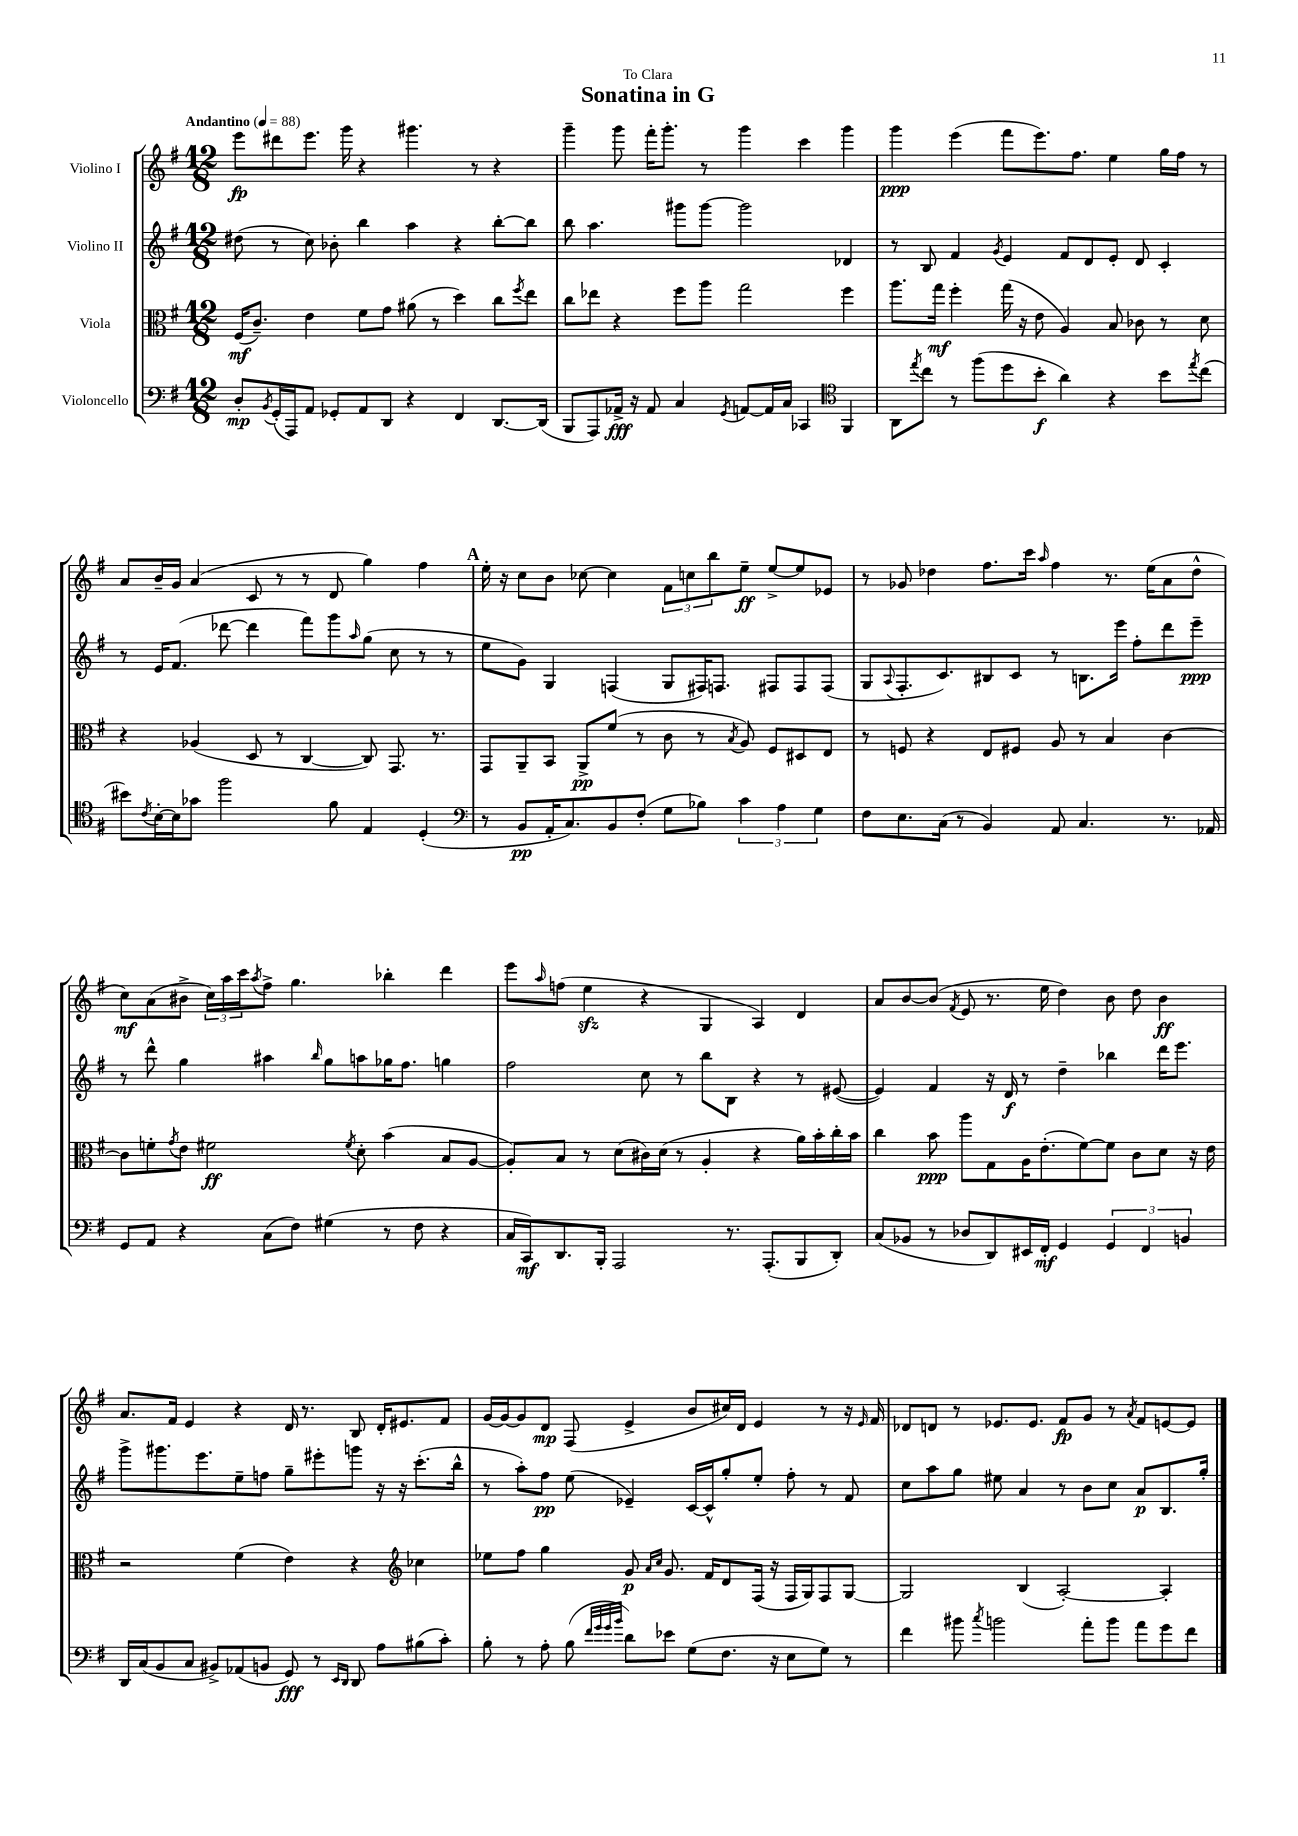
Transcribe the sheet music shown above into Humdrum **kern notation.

**kern	**dynam	**kern	**dynam	**kern	**dynam	**kern	**dynam
*part4	*part4	*part3	*part3	*part2	*part2	*part1	*part1
*staff4	*staff4	*staff3	*staff3	*staff2	*staff2	*staff1	*staff1
*I"Violoncello	*	*I"Viola	*	*I"Violino II	*	*I"Violino I	*
*clefF4	*	*clefC3	*	*clefG2	*	*clefG2	*
*k[f#]	*	*k[f#]	*	*k[f#]	*	*k[f#]	*
*M12/8	*	*M12/8	*	*M12/8	*	*M12/8	*
*MM88	*	*MM88	*	*MM88	*	*MM88	*
=1	=1	=1	=1	=1	=1	=1	=1
!	!	!	!	!	!	!LO:TX:a:B:t=Andantino	!
8D'/L	mp	(16F#/KL	mf	(8dd#X\	.	8eee\L	fp
.	.	8.c~/J)	.	.	.	.	.
8qBB/	.	.	.	.	.	.	.
(16GG'/L	.	.	.	8r	.	8ddd#X\	.
16AAA/J)	.	.	.	.	.	.	.
8AA/J	.	4e\	.	8cc\)	.	8.eee\J	.
8GG-X'/L	.	.	.	8b-X'\	.	.	.
.	.	.	.	.	.	16ggg\	.
8AA/	.	8f#\L	.	4bb\	.	4r	.
8DD/J	.	8g\J	.	.	.	.	.
4r	.	(8a#X\	.	4aa\	.	4.ggg#X\	.
.	.	8r	.	.	.	.	.
4FF#/	.	4dd\)	.	4r	.	.	.
.	.	.	.	.	.	8r	.
[8.DD/L	.	8cc\L	.	[8bb'\L	.	4r	.
.	.	8qff#/	.	.	.	.	.
.	.	8ee\J	.	8bb\J]	.	.	.
(16DD/Jk]	.	.	.	.	.	.	.
=2	=2	=2	=2	=2	=2	=2	=2
8BBB/L	.	8cc\L	.	8bb\	.	4ggg~\	.
8AAA/)	.	8ee-X\J	.	4.aa\	.	.	.
16AA-X^/Jk	fff	4r	.	.	.	8ggg\	.
16r	.	.	.	.	.	.	.
8AA-/	.	.	.	.	.	16fff#'\KL	.
.	.	.	.	.	.	8.ggg'\J	.
4C/	.	8ff#\L	.	8ggg#X\L	.	.	.
.	.	8aa\J	.	[8ggg#\J	.	8r	.
8qGG/	.	.	.	.	.	.	.
[8AAn/L	.	2gg\	.	2ggg#\]	.	4ggg\	.
16AA/L]	.	.	.	.	.	.	.
16C/JJ	.	.	.	.	.	.	.
4CC-X/	.	.	.	.	.	4ccc\	.
*clefC4	*	*	*	*	*	*	*
4FF#/	.	4ff#\	.	4d-X/	.	4ggg\	.
=3	=3	=3	=3	=3	=3	=3	=3
8AA\L	.	8.aa\L	.	8r	.	4ggg\	ppp
8qee/	.	.	.	.	.	.	.
8cc\J	.	.	.	8B/	.	.	.
.	.	16gg\Jk	mf	.	.	.	.
8r	.	4ff#'\	.	4f#/	.	(4eee\	.
(8ff#\L	.	.	.	.	.	.	.
.	.	.	.	8qg/	.	.	.
8dd\	.	(16gg\	.	4e/	.	8fff#\L	.
.	.	16r	.	.	.	.	.
8b'\J	f	8e\	.	.	.	8.eee\)	.
4a\)	.	4A/)	.	8f#/L	.	.	.
.	.	.	.	.	.	8.ff#\J	.
.	.	.	.	8d/	.	.	.
4r	.	8B/	.	8e'/J	.	4ee\	.
.	.	8c-X\	.	8d/	.	.	.
8b\L	.	8r	.	4c'/	.	16gg\LL	.
.	.	.	.	.	.	16ff#\JJ	.
8qee/	.	.	.	.	.	.	.
(8cc\J	.	8d\	.	.	.	8r	.
!!LO:LB:g=z
=4	=4	=4	=4	=4	=4	=4	=4
8b#X\L)	.	4r	.	8r	.	8a/L	.
8qc/	.	.	.	.	.	.	.
[16B'\L	.	.	.	16e/KL	.	16b~/L	.
16B\J]	.	.	.	(8.f#/J	.	16g/JJ	.
8g-X\J	.	(4A-X/	.	.	.	(4a/	.
2ff#\	.	.	.	[8ddd-X\	.	.	.
.	.	8D/	.	4ddd-\]	.	8c/	.
.	.	8r	.	.	.	8r	.
.	.	[4C/	.	8fff#\L)	.	8r	.
8f#\	.	.	.	8ggg\	.	8d/	.
.	.	.	.	16qqaa/	.	.	.
4E/	.	8C/])	.	(8gg\J	.	4gg\)	.
.	.	8.GG/	.	8cc\	.	.	.
(4D'/	.	.	.	8r	.	4ff#\	.
.	.	8.r	.	.	.	.	.
.	.	.	.	8r	.	.	.
!!LO:REH:place=s1:t=A
=5	=5	=5	=5	=5	=5	=5	=5
*clefF4	*	*	*	*	*	*	*
8r	.	8GG/L	.	8ee\L	.	16ee'\	.
.	.	.	.	.	.	16r	.
8BB/L	pp	8AA~/	.	8g\J)	.	8cc\L	.
16AA'/K	.	8BB/J	.	4G/	.	8b\J	.
8.C/)	.	.	.	.	.	.	.
.	.	8AA^/L	pp	.	.	[8cc-X\	.
8BB/	.	(8f#/J	.	(4Fn/	.	4cc-\]	.
(8F#'/J	.	8r	.	.	.	.	.
8G\L	.	8c\	.	8G/L	.	12f#\L	.
.	.	.	.	.	.	12ccn\	.
8B-X\J)	.	8r	.	16F#X/K)	.	.	.
.	.	.	.	.	.	12bb\	.
.	.	.	.	8.Fn/J	.	.	.
.	.	8qB/	.	.	.	.	.
6c\	.	8A/)	.	.	.	8ee~\J	ff
.	.	8F#/L	.	8F#X/L	.	[8ee^/L	.
6A\	.	.	.	.	.	.	.
.	.	8D#X/	.	8F#/	.	8ee/]	.
6G\	.	.	.	.	.	.	.
.	.	8E/J	.	(8F#/J	.	8e-X/J	.
=6	=6	=6	=6	=6	=6	=6	=6
8F#\L	.	8r	.	8G/L	.	8r	.
.	.	.	.	8qqA/	.	.	.
8.E\	.	8Fn/	.	8.F#'/	.	8g-X/	.
.	.	4r	.	.	.	4dd-X\	.
(16C\Jk	.	.	.	8.c/)	.	.	.
8r	.	.	.	.	.	.	.
4BB/)	.	8E/L	.	8B#X/	.	8.ff#\L	.
.	.	8F#X/J	.	8c/J	.	.	.
.	.	.	.	.	.	16ccc\Jk	.
.	.	.	.	.	.	16qqaa/	.
8AA/	.	8A/	.	8r	.	4ff#\	.
4.C/	.	8r	.	8.Bn\L	.	.	.
.	.	4B/	.	.	.	8.r	.
.	.	.	.	16eee\Jk	.	.	.
.	.	.	.	8ff#'\L	.	.	.
.	.	.	.	.	.	(16ee\KL	.
8.r	.	[4c\	.	8ddd\	.	8a\	.
.	.	.	.	8eee~\J	ppp	8dd-^^\J	.
16AA-X/	.	.	.	.	.	.	.
!!LO:LB:g=z
=7	=7	=7	=7	=7	=7	=7	=7
8GG/L	.	8c\L]	.	8r	.	8cc\L)	mf
8AA/J	.	8fn'\	.	8ddd^^\	.	(8a\	.
.	.	8qg/	.	.	.	.	.
4r	.	8e\J	.	4gg\	.	8b#X^\J	.
.	.	2f#X\	ff	.	.	24cc\LL)	.
.	.	.	.	.	.	24aa\	.
.	.	.	.	.	.	24ccc\J	.
.	.	.	.	.	.	8qaa/	.
(8C\L	.	.	.	4aa#X\	.	8ff#^\J	.
8F#\J)	.	.	.	.	.	4.gg\	.
.	.	.	.	16qqbb/	.	.	.
(4G#X\	.	.	.	8gg\L	.	.	.
.	.	8qf#/	.	.	.	.	.
.	.	8d'\	.	8aan\	.	.	.
8r	.	(4b\	.	16gg-X\K	.	4bb-X'\	.
.	.	.	.	8.ff#\J	.	.	.
8F#\	.	.	.	.	.	.	.
4r	.	8B/L	.	4ggn\	.	4ddd\	.
.	.	[8A/J	.	.	.	.	.
=8	=8	=8	=8	=8	=8	=8	=8
16C/LL	.	8A'/L])	.	2ff#\	.	8eee\L	.
16CC/J)	mf	.	.	.	.	.	.
.	.	.	.	.	.	16qqaa/	.
8.DD/	.	8B/J	.	.	.	(8ffn\J	.
.	.	8r	.	.	.	4eezz\	.
16BBB'/Jk	.	.	.	.	.	.	.
2AAA/	.	(8d\L	.	.	.	.	.
.	.	16c#X\L)	.	8cc\	.	4r	.
.	.	(16d\JJ	.	.	.	.	.
.	.	8r	.	8r	.	.	.
.	.	4A'/	.	8bb\L	.	4G/	.
8.r	.	.	.	8B\J	.	.	.
.	.	4r	.	4r	.	4A/)	.
(8.AAA'/L	.	.	.	.	.	.	.
8BBB/	.	16a\LL)	.	8r	.	4d/	.
.	.	16b'\	.	.	.	.	.
8DD'/J)	.	16cc'\	.	([8e#X/	.	.	.
.	.	16b\JJ	.	.	.	.	.
=9	=9	=9	=9	=9	=9	=9	=9
(8C/L	.	4cc\	.	4e#/])	.	8a/L	.
8BB-X/J	.	.	.	.	.	[8b/	.
8r	.	8b\	ppp	4f#/	.	(8b/J]	.
.	.	.	.	.	.	8qf#/	.
8D-X/L	.	8aa\L	.	.	.	8e/	.
8DD/)	.	8G\	.	16r	.	8.r	.
.	.	.	.	16d/	f	.	.
16EE#X/L	.	16A\K	.	8r	.	.	.
16FF#'/JJ	mf	(8.e'\	.	.	.	16ee\	.
4GG/	.	.	.	4dd~\	.	4dd\)	.
.	.	[8f#\)	.	.	.	.	.
6GG/	.	8f#\J]	.	4bb-X\	.	8b\	.
.	.	8c\L	.	.	.	8dd\	.
6FF#/	.	.	.	.	.	.	.
.	.	8d\J	.	16ddd\KL	.	4b\	ff
.	.	.	.	8.eee\J	.	.	.
6BBn/	.	.	.	.	.	.	.
.	.	16r	.	.	.	.	.
.	.	16e\	.	.	.	.	.
!!LO:LB:g=z
=10	=10	=10	=10	=10	=10	=10	=10
16DD/LL	.	2r	.	8ggg^\L	.	8.a/L	.
(16C/J	.	.	.	.	.	.	.
8BB/	.	.	.	8.ggg#X\	.	.	.
.	.	.	.	.	.	16f#/Jk	.
8C/J	.	.	.	.	.	4e/	.
.	.	.	.	8.eee\	.	.	.
8BB#X^/L)	.	.	.	.	.	.	.
(8AA-X/	.	(4f#\	.	8ee~\	.	4r	.
8BBn/J	.	.	.	8ffn\J	.	.	.
8GG/)	fff	4e\)	.	8gg~\L	.	16d/	.
.	.	.	.	.	.	8.r	.
8r	.	.	.	8eee#X'\	.	.	.
16qqEE/LL	.	.	.	.	.	.	.
16qqDD/JJ	.	.	.	.	.	.	.
8DD/	.	4r	.	8gggn\J	.	8B/	.
8A\L	.	.	.	16r	.	16d'/KL	.
.	.	.	.	16r	.	8.e#X/	.
*	*	*clefG2	*	*	*	*	*
(8B#X\	.	4cc-X\	.	(8.ccc'\L	.	.	.
8c'\J)	.	.	.	.	.	8f#/J	.
.	.	.	.	16bb^^\Jk	.	.	.
=11	=11	=11	=11	=11	=11	=11	=11
8B'\	.	8ee-X\L	.	8r	.	[16g/LL	.
.	.	.	.	.	.	16g/J_	.
8r	.	8ff#\J	.	8aa'\L)	.	8g/]	.
8A'\	.	4gg\	.	8ff#\J	pp	8d/J	mp
(8B\	.	.	.	(8ee\	.	(8F#/	.
32qqf#/LLL	.	.	.	.	.	.	.
32qqg/	.	.	.	.	.	.	.
32qqg/	.	.	.	.	.	.	.
32qqb/JJJ	.	.	.	.	.	.	.
8d\L)	.	8g/	p	4e-X~/)	.	4e^/	.
.	.	16qqa/LL	.	.	.	.	.
.	.	16qqcc/JJ	.	.	.	.	.
8e-X\J	.	8.g/	.	.	.	.	.
(8G\L	.	.	.	[16c/LL	.	8b/L	.
.	.	16f#/KL	.	16c^^/J]	.	.	.
8.F#\J	.	8d/	.	8gg'/	.	16cc#X/L)	.
.	.	.	.	.	.	16d/JJ	.
.	.	(16F#/Jk	.	8ee'/J	.	4e/	.
16r	.	16r	.	.	.	.	.
8E\L	.	16F#/LL	.	8ff#'\	.	.	.
.	.	16G/J)	.	.	.	.	.
8G\J)	.	8F#/	.	8r	.	8r	.
8r	.	[8G/J	.	8f#/	.	16r	.
.	.	.	.	.	.	16qqe/	.
.	.	.	.	.	.	16f#/	.
=12	=12	=12	=12	=12	=12	=12	=12
4f#\	.	2G/]	.	8cc\L	.	8d-X/L	.
.	.	.	.	8aa\	.	8dn/J	.
8b#X\	.	.	.	8gg\J	.	8r	.
8qcc/	.	.	.	.	.	.	.
2bn\	.	.	.	8ee#X\	.	8.e-X/L	.
.	.	(4B/	.	4a/	.	.	.
.	.	.	.	.	.	8.e-/J	.
.	.	[2A'/)	.	8r	.	8f#/L	fp
8a'\L	.	.	.	8b\L	.	8g/J	.
8b\J	.	.	.	8cc\J	.	8r	.
.	.	.	.	.	.	8qa/	.
8a\L	.	.	.	8a/L	p	8f#/L	.
8g\	.	4A'/]	.	8.B/	.	[8en/	.
8f#\J	.	.	.	.	.	8e/J]	.
.	.	.	.	16gg'/Jk	.	.	.
==	==	==	==	==	==	==	==
*-	*-	*-	*-	*-	*-	*-	*-
